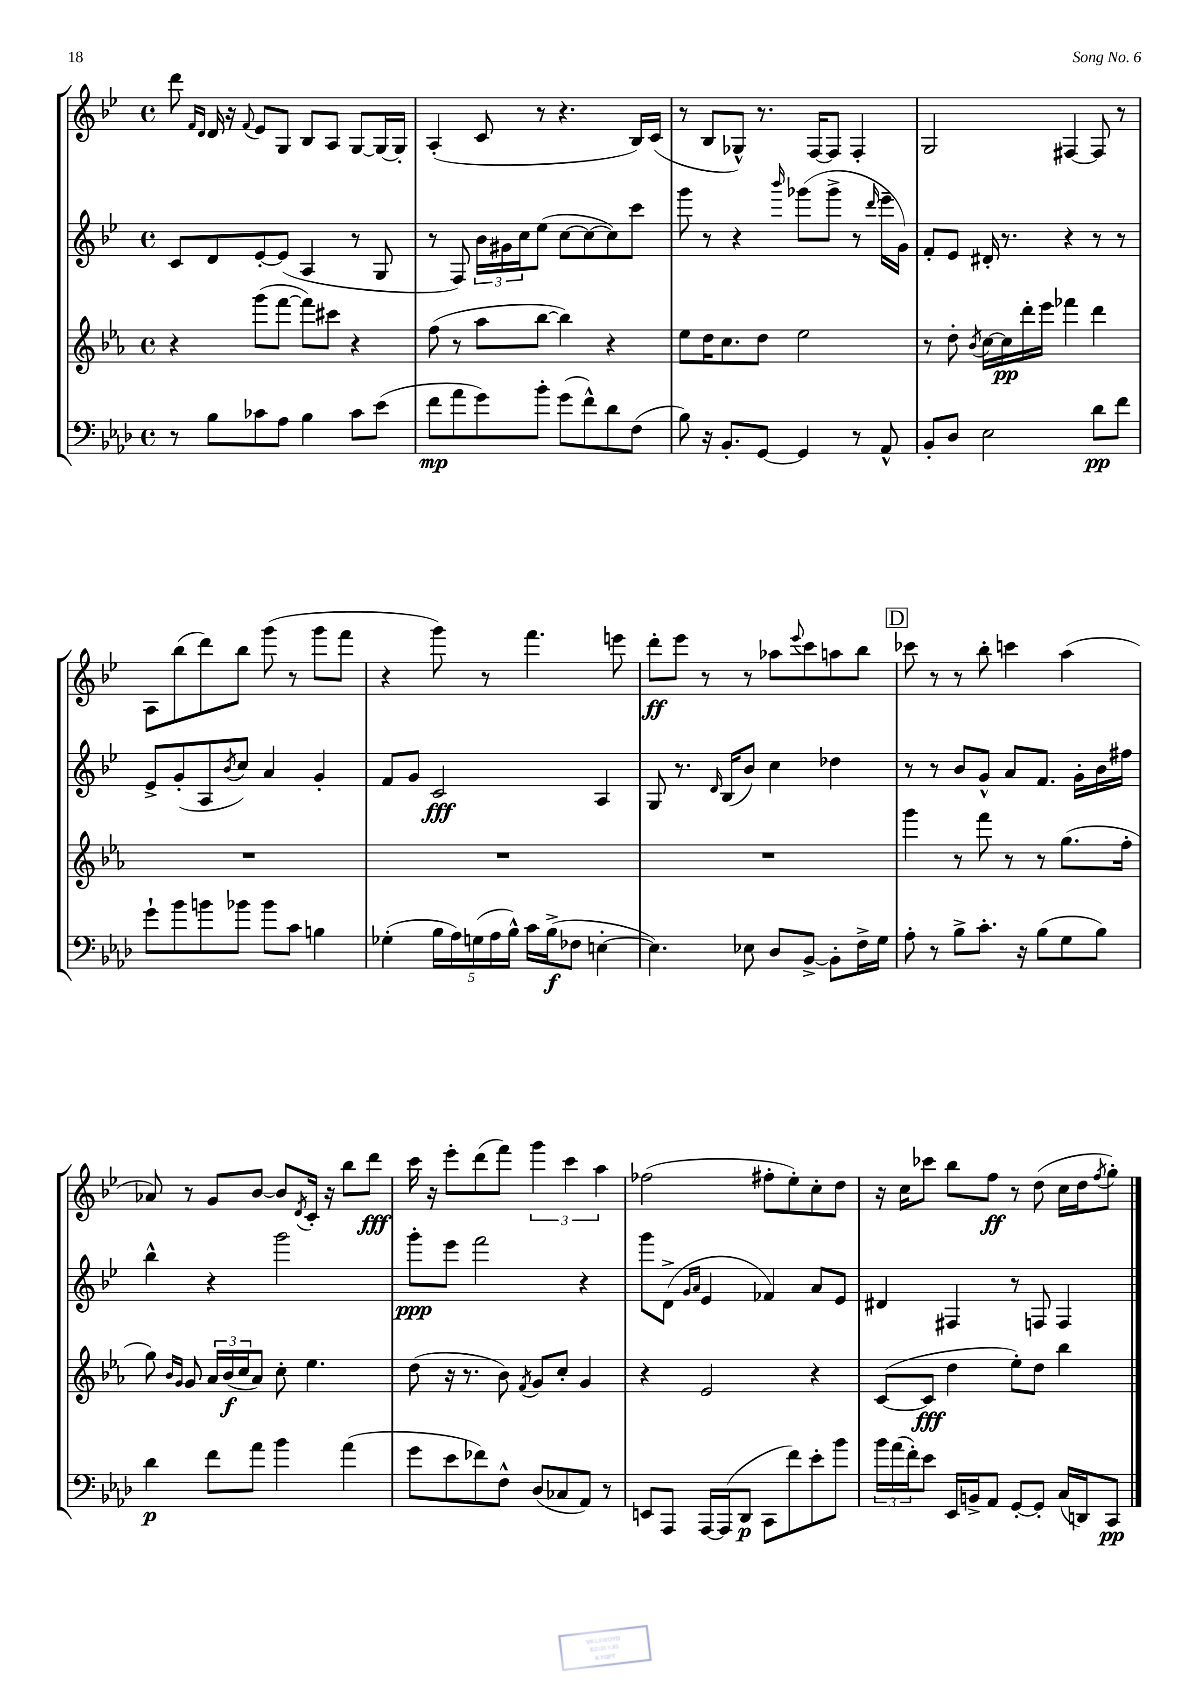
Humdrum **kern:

**kern	**kern	**kern	**kern
*staff4	*staff3	*staff2	*staff1
*clefF4	*clefG2	*clefG2	*clefG2
*k[b-e-a-d-]	*k[b-e-a-]	*k[b-e-]	*k[b-e-]
*M4/4	*M4/4	*M4/4	*M4/4
*met(c)	*met(c)	*met(c)	*met(c)
8r	4r	8c	8ddd
.	.	.	16qqf
.	.	.	16qqd
8B-	.	8d	16d
.	.	.	16r
.	.	.	8qqf
8c-	(8ggg	[8e-'	8e-
8A-	[8fff	(8e-]	8G
4B-	8fff])	4A	8B-
.	8ccc#	.	8A
8c-	4r	8r	[8G
(8e-	.	8G	16G_
.	.	.	16G']
=	=	=	=
8f	(8ff	8r	(4A'
8a-	8r	8F)	.
8g)	8aa-	24b-	8c
.	.	24g#	.
.	.	24cc	.
8b-'	[8bb-	(8ee-	8r
(8g	4bb-])	[8cc	4.r
8f^^)	.	8cc_	.
8d-	4r	8cc])	.
(8F	.	8ccc	16B-)
.	.	.	(16c
=	=	=	=
8B-)	8ee-	8ggg	8r
16r	16dd	8r	8B-
8.BB-'	8.cc	.	.
.	.	4r	8G-^^)
[8GG	8dd	.	8.r
.	.	16qqbbb-	.
4GG]	2ee-	(8ggg-	.
.	.	.	[16F
.	.	8ggg-^	8F]
8r	.	8r	4F'
.	.	16qqddd	.
8AA-^^	.	16eee-~	.
.	.	16g)	.
=	=	=	=
8BB-'	8r	8f'	2G
8D-	8dd'	8e-	.
.	8qb-	.	.
2E-	[16cc	16d#'	.
.	16cc]	8.r	.
.	16ddd'	.	.
.	16eee-	.	.
.	4fff-	4r	[4F#
8d-	4ddd	8r	8F#]
8f	.	8r	8r
=	=	=	=
8g`	1r	8e-^	8A
8b-	.	(8g'	(8bb-
8b	.	8A	8ddd)
.	.	8qb-	.
8b-	.	8cc)	8bb-
8b-	.	4a	(8ggg
8c	.	.	8r
4B	.	4g'	8ggg
.	.	.	8fff
=	=	=	=
(4G-'	1r	8f	4r
.	.	8g	.
20B-	.	2c	8ggg)
20A-)	.	.	.
(20G	.	.	.
.	.	.	8r
20A-	.	.	.
20B-^^)	.	.	.
16c	.	.	4.fff
(16B-^	.	.	.
8F-	.	.	.
[4E'	.	4A	.
.	.	.	8eee
=	=	=	=
4.E])	1r	8G	8ddd'
.	.	8.r	8eee-
.	.	.	8r
.	.	16qqd	.
.	.	(16B-	.
8E-	.	8b-)	8r
8D-	.	4cc	8aa-
.	.	.	8qqeee-
[8BB-^	.	.	8ccc
8BB-']	.	4dd-	8aa
16F^	.	.	8bb-
16G	.	.	.
=	=	=	=
8A-'	4ggg	8r	8ccc-
8r	.	8r	8r
8B-^	8r	8b-	8r
8.c'	8fff	8g^^	8bb-'
.	8r	8a	4ccc
16r	.	.	.
(8B-	8r	8.f	.
8G	(8.gg	.	(4aa
.	.	16g'	.
8B-)	.	16b-	.
.	16ff'	16ff#	.
=	=	=	=
4d-	8gg)	4bb-^^	8a-)
.	16qqb-	.	.
.	16qqg	.	.
.	8g	.	8r
8f	24a-	4r	8g
.	(24b-	.	.
.	24cc	.	.
8a-	8a-)	.	[8b-
4b-	8cc'	2ggg	8b-]
.	.	.	8qd
.	4.ee-	.	16c'
.	.	.	16r
(4a-	.	.	8bb-
.	.	.	8ddd
=	=	=	=
8g	(8dd	8ggg'	16ccc
.	.	.	16r
8e-	16r	8eee-	8eee-'
.	8.r	.	.
8f-)	.	2fff	(8ddd
8F^^	8b-)	.	8fff)
.	8qf	.	.
(8D-	8g	.	6ggg
8C-	8cc'	.	.
.	.	.	6ccc
8AA-)	4g	4r	.
.	.	.	6aa
8r	.	.	.
=	=	=	=
8EE	4r	8ggg	(2ff-
8AAA-	.	(8d^	.
.	.	16qqg	.
.	.	16qqa	.
[16AAA-	2e-	4e-	.
(16AAA-]	.	.	.
8DD-	.	.	.
8CC	.	4f-)	8ff#'
8f)	.	.	8ee-')
8e-'	4r	8a	8cc'
8b-	.	8e-	8dd
=	=	=	=
24b-	([8c	4d#	16r
(24a-	.	.	.
.	.	.	16cc
24f')	.	.	.
8e-	8c]	.	8ccc-
16EE-	4dd	4F#	8bb-
16BB^	.	.	.
8AA-	.	.	8ff
[8GG'	8ee-')	8r	8r
8GG']	8dd	8F	(8dd
(16C	4bb-	4F	16cc
16DD)	.	.	16dd
.	.	.	8qff
8CC	.	.	8gg')
==	==	==	==
*-	*-	*-	*-
